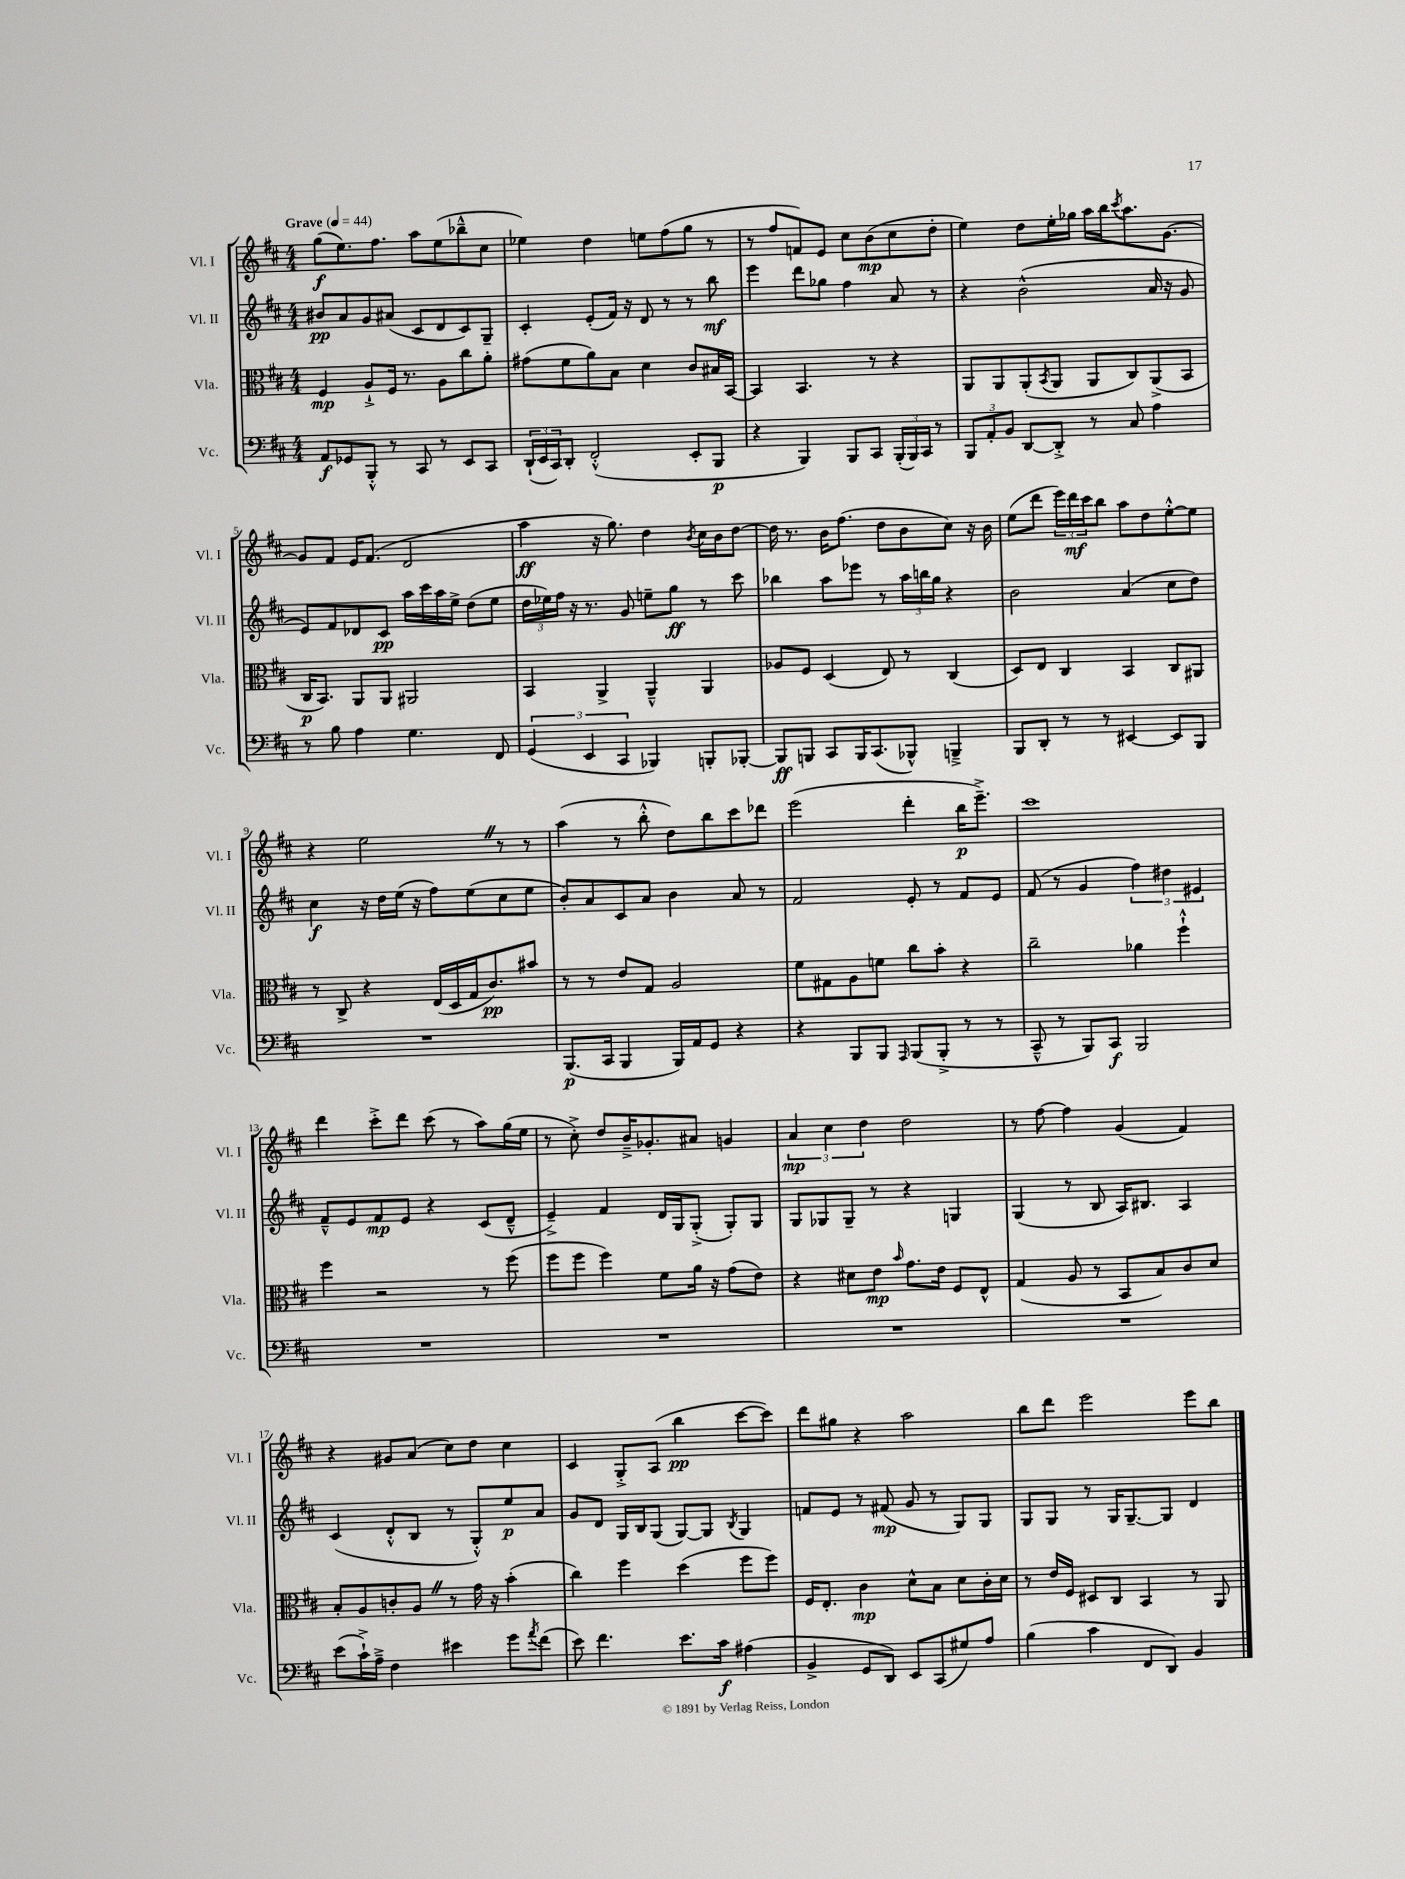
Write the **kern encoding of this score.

**kern	**kern	**kern	**kern
*staff4	*staff3	*staff2	*staff1
*clefF4	*clefC3	*clefG2	*clefG2
*k[f#c#]	*k[f#c#]	*k[f#c#]	*k[f#c#]
*M4/4	*M4/4	*M4/4	*M4/4
*MM44	*MM44	*MM44	*MM44
8AA/L	4F#/	8b#/L	(8gg\L
8GG-/	.	8a/	8.ee\)
8BBB'^^/J	8A`^/L	8g/	.
.	.	.	8.ff#\J
8r	16F#/Jk	(8a#/J	.
.	8.r	.	.
8CC#/	.	8c#/L	8aa\L
8r	8A\L	8d/	(8ee\
8EE/L	8cc#\	8c#/)	8bb-~^^\
8CC#/J	8a'\J	8G~/J	8cc#\J
=	=	=	=
(24DD`/LL	(8g#\L	4c#'/	4ee-\)
24EE/	.	.	.
24CC#/J)	.	.	.
8DD'/J	8f#\	.	.
(2FF#'^^/	8a\)	(8e'/L	4dd\
.	8B\J	16f#/Jk)	.
.	.	16r	.
.	4d\	8d/	8ee\L
.	.	8r	(8ff#\
8EE'/L	8c#/L	8r	8gg\J
8BBB/J	16B#/L	8bb\	8r
.	[16BB/JJ	.	.
=	=	=	=
4r	4BB/]	4eee\	8r
.	.	.	8ff#/L
4BBB/)	4.BB/	8ddd\L	8f/)
.	.	8gg-\J	8e/J
8BBB/L	.	4ff#\	8cc#\L
8CC#/J	8r	.	(8b\
(24BBB'/LL	4r	8a/	8cc#\
24BBB/)	.	.	.
24CC#/JJ	.	.	.
8r	.	8r	8dd'\J
=	=	=	=
12BBB/L	8AA/L	4r	4ee\)
12AA'/	.	.	.
.	8AA/	.	.
12BB/J	.	.	.
[8DD/L	(8AA'/	(2b^^\	8dd\L
.	8qBB/	.	.
8DD'^/]J	8AA/J	.	16ee'\L
.	.	.	16gg-\JJ
8r	8AA/L	.	16aa\LL
.	.	.	16bb\J
.	.	.	8qccc#/
8C#/	8C#/)	.	8.aa\
4A\	(8AA^/	16a/	.
.	.	16r	[8.g\J
.	8BB/J	8g/	.
=	=	=	=
8r	16C#/LK	8e/L)	8g/]L
.	8.BB/J)	.	.
8B\	.	8f#/	8f#/J
4A\	8AA/L	8d-/	16e/LK
.	.	.	(8.f#/J
.	8AA/J	8c#/J	.
4.G\	2AA#/	16aa\LL	2d/
.	.	16ccc#\	.
.	.	16aa\	.
.	.	16ee^\JJ	.
.	.	(8dd\L	.
8FF#/	.	8ee\J	.
=	=	=	=
(6GG/	4BB/	24dd\LL	4aa\
.	.	24ee-\)	.
.	.	24ff#\JJ	.
.	.	16r	.
6EE/	.	.	.
.	.	8.r	.
.	4AA^/	.	16r
.	.	.	8.gg\)
6CC#/	.	.	.
.	.	8g/	.
4BBB-/)	4AA~^^/	8ee~\L	4dd\
.	.	8gg\J	.
.	.	.	8qb/
8BBB'/L	4AA/	8r	16cc#\LL
.	.	.	16b\J
[8BBB-'/J	.	8ccc#\	[8dd\J
=	=	=	=
8BBB-/]L	8A-/L	4bb-\	16dd\]
.	.	.	8.r
8BBB/J	8F#/J	.	.
8CC#/L	(4D/	8aa\L	16b\LK
.	.	.	(8.ff#\J
16BBB/K	.	8eee-\J	.
(8.CC#/	.	.	.
.	8E/)	8r	8dd\L
8BBB-^^/J)	8r	24aa\LL	8b\
.	.	24bb\	.
.	.	24gg\JJ	.
4BBB~^/	(4C#/	4r	8cc#\J)
.	.	.	16r
.	.	.	16b\
=	=	=	=
8BBB/L	8D/L)	2b\	(8ee\L
8DD'/J	8E/J	.	8ddd\J
8r	4C#/	.	24eee\LL)
.	.	.	24ddd\
.	.	.	24ccc#\J
8r	.	.	8bb\J
[4EE#/	4BB/	(4a/	8aa\L
.	.	.	8dd\
8EE#/]L	8C#/L	8cc#\L	[8ee'^^\
8BBB/J	8AA#/J	8dd\J)	8ee\]J
=	=	=	=
1r	8r	4cc#\	4r
.	8C#^/	.	.
.	4r	16r	2ee\
.	.	16dd\LL	.
.	.	(16ee\JJ	.
.	.	16r	.
.	(16E/LL	8ff#\L)	.
.	16D/	.	.
.	16G/J	(8ee\	.
.	8.c#/)	.	.
.	.	8cc#\	8r
.	8b#/J	8ee\J	8r
=	=	=	=
(8.BBB/L	8r	8b'/L)	(4aa\
.	8r	8a/	.
16CC#/Jk	.	.	.
4BBB/	8e/L	8c#/	8r
.	8G/J	8a/J	8bb'^^\
16BBB/LL)	2A/	4b\	8dd\L)
16AA/J	.	.	.
8GG/J	.	.	8bb\
4r	.	8a/	8ccc#\
.	.	8r	8ddd-\J
=	=	=	=
4r	8f#\L	2f#/	(2eee\
.	8G#\	.	.
8BBB/L	8A\	.	.
8BBB/J	8f\J	.	.
16qqAAA/	.	.	.
(8BBB/L	8cc#\L	8e'/	4ddd'\
8BBB'^/J	8b'\J	8r	.
8r	4r	8f#/L	16bb\LK
.	.	.	8.eee~^\J)
8r	.	8e/J	.
=	=	=	=
8CC#~^^/	2cc#~\	(8f#/	1ccc#
8r	.	8r	.
8BBB/L)	.	4g/	.
8CC#/J	.	.	.
2BBB/	4a-\	6ff#\)	.
.	.	6dd#\	.
.	4ff#`^^\	.	.
.	.	6e#/	.
=	=	=	=
1r	4ff#\	8f#~^^/L	4ddd\
.	.	8e/	.
.	2r	8f#/	8ccc#'^\L
.	.	8e/J	8ddd\J
.	.	4r	(8ccc#\
.	.	.	8r
.	8r	(8c#/L	8aa\L)
.	(8ff#\	8d~^^/J	(16gg\L
.	.	.	16ee\JJ
=	=	=	=
1r	8ff#\L	4e~^/)	8r
.	8ff#\J	.	8cc#'^\)
.	4ff#\)	4f#/	8dd/L
.	.	.	16b~^/K
.	.	.	8.g-'/
.	8f#\L	16d/LL	.
.	.	16G/J	.
.	16a\Jk	(8G'^/J	8a#/J
.	16r	.	.
.	(8g\L	8G'/L)	4g/
.	8e\J)	8G/J	.
=	=	=	=
1r	4r	8G/L	6a/
.	.	8G-/	.
.	.	.	6cc#\
.	8d#\L	8G-~/J	.
.	.	.	6dd\
.	8e\J	8r	.
.	16qqb/	.	.
.	8.g\L	4r	2dd\
.	16e\Jk	.	.
.	8F#/L	4G/	.
.	8E^^/J	.	.
=	=	=	=
1r	(4G/	(4G/	8r
.	.	.	[8ff#\
.	8A/	8r	4ff#\]
.	8r	8B/	.
.	8BB/L	16A/LK)	(4g/
.	.	8.B#/J	.
.	8B/)	.	.
.	8c#/	4A/	4f#/)
.	8d/J	.	.
=	=	=	=
(8e\L	8B'/L	(4c#/	4r
16c#`^\L)	8A/	.	.
16A~^\JJ	.	.	.
4F#\	8c'/	8d'^^/L	8g#/L
.	8A/J	8B/J	(8a/J
4e#\	8r	8r	8cc#\L)
.	16g\	8G'^^/L)	8dd\J
.	16r	.	.
8g\L	(4b'\	8ee/	4cc#\
8qa/	.	.	.
(8f#\J	.	8a/J	.
=	=	=	=
8e\)	4cc#\)	8g/L	4c#/
4.f#\	.	8d/J	.
.	4ff#\	16G/LL	8G'^/L
.	.	16B/J	.
.	.	(8G/J	(8A/J
8.e\L	(4dd\	[8G/L)	4bb\
.	.	8G/]J	.
16c#\Jk	.	.	.
.	.	8qB/	.
(4A#\	8ff#\L	4G/	[8ccc#\L
.	8ff#\J)	.	8ccc#\]J)
=	=	=	=
4BB^/	16F#/LK	8f/L	8ddd\L
.	8.E'/J	.	.
.	.	8e/J	8gg#\J
8GG/L	4c#\	8r	4r
8DD/J)	.	(8f#/	.
8EE/L	8d^^\L	8g/	2aa\
(8CC#/	8B\J	8r	.
8G#/)	8d\L	8G/L)	.
8A/J	16c#'\L	8G/J	.
.	16d\JJ	.	.
=	=	=	=
(4B\	8r	8G/L	8bb\L
.	16e/LL	8G/J	8ddd\J
.	16F#/JJ	.	.
4c#\	8D#/L	8r	2eee\
.	8C#/J	16G/LK	.
.	.	[8.G~/	.
8FF#/L	4BB/	.	.
8DD/J)	.	8G/]J	.
4BB/	8r	4d/	8eee\L
.	8AA/	.	8bb\J
==	==	==	==
*-	*-	*-	*-
